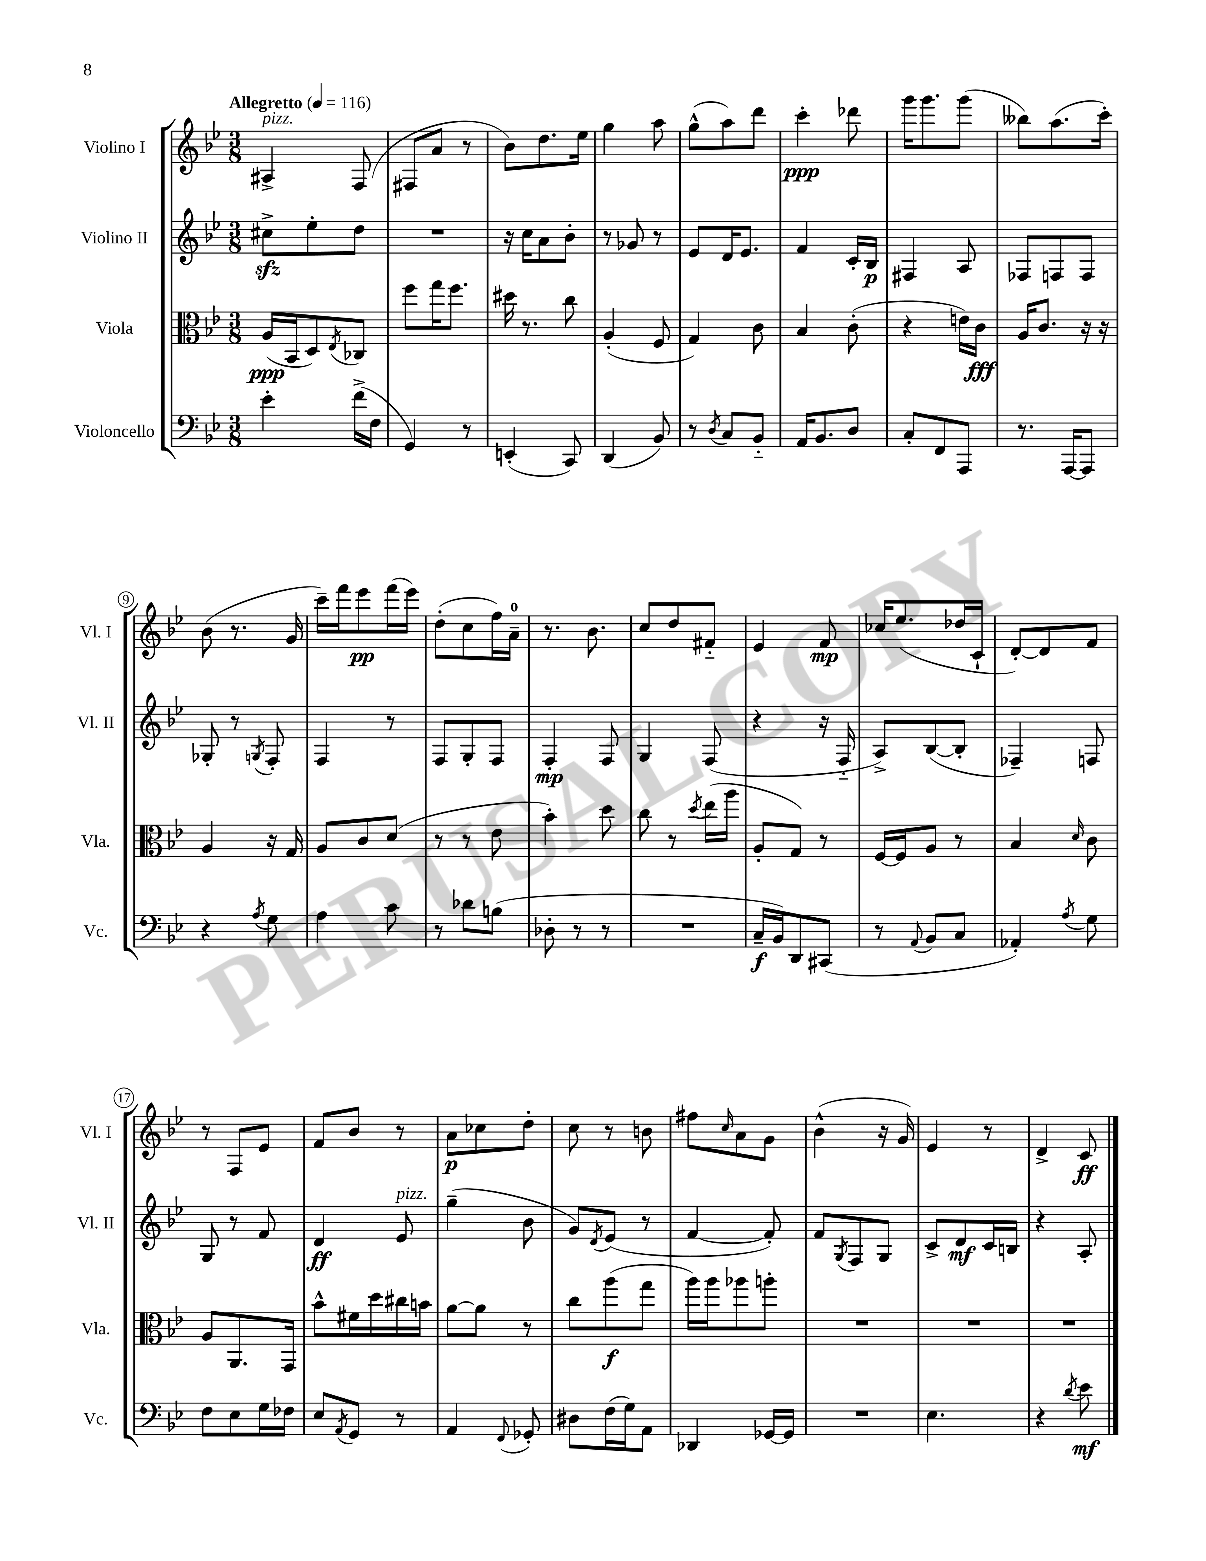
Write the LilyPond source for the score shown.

<<
\new StaffGroup <<
\new Staff = "s0" \with { instrumentName = "Violino I" shortInstrumentName = "Vl. I" } {
    \clef treble \key bes \major \numericTimeSignature \time 3/8 \tempo "Allegretto" 4 = 116
    ais4->^\markup { \italic "pizz." } f8( |
    fis8 a'8 r8 |
    bes'8) d''8. ees''16 |
    g''4 a''8 |
    g''8-^( a''8) d'''8 |
    c'''4-.\ppp des'''8 |
    g'''16 g'''8. g'''8( |
    beses''8) a''8.( c'''16-.) |
    bes'8( r8. g'16 |
    c'''16--) f'''16 ees'''8\pp f'''16( ees'''16) |
    d''8-.( c''8 f''16) a'16-0-- |
    r8. bes'8. |
    c''8 d''8 fis'8-_ |
    ees'4 f'8\mp |
    ces''16 ees''8.( des''16 c'16-! |
    d'8~-.) d'8 f'8 |
    r8 f8 ees'8 |
    f'8 bes'8 r8 |
    a'8\p ces''8 d''8-. |
    c''8 r8 b'8 |
    fis''8 \grace { c''16 } a'8 g'8 |
    bes'4-^( r16 g'16) |
    ees'4 r8 |
    d'4-> c'8\ff \bar "|." |
}
\new Staff = "s1" \with { instrumentName = "Violino II" shortInstrumentName = "Vl. II" } {
    \clef treble \key bes \major \numericTimeSignature \time 3/8
    cis''8->\sfz ees''8-. d''8 |
    R4. |
    r16 c''16 a'8 bes'8-. |
    r8 ges'8 r8 |
    ees'8 d'16 ees'8. |
    f'4 c'16-. bes16\p |
    fis4 a8 |
    fes8 f8 f8 |
    ges8-. r8 \acciaccatura { g8 } f8-. |
    f4 r8 |
    f8 g8-. f8 |
    f4-.\mp f8 |
    g4 f8( |
    r4 r16 f16-_ |
    a8->) bes8~( bes8-. |
    fes4--) f8 |
    g8 r8 f'8 |
    d'4\ff ees'8^\markup { \italic "pizz." } |
    g''4--( bes'8 |
    g'8) \acciaccatura { d'8 } ees'8( r8 |
    f'4~ f'8-.) |
    f'8 \acciaccatura { g8 } f8 g8 |
    c'8-> d'8\mf c'16 b16 |
    r4 a8-. \bar "|." |
}
\new Staff = "s2" \with { instrumentName = "Viola" shortInstrumentName = "Vla." } {
    \clef alto \key bes \major \numericTimeSignature \time 3/8
    a16\ppp( bes,16 d8) \acciaccatura { ees8 } ces8 |
    f''8 g''16 f''8. |
    dis''16 r8. c''8 |
    a4-.( f8 |
    g4) c'8 |
    bes4 c'8-.( |
    r4 e'16) c'16\fff |
    a16 c'8. r16 r16 |
    a4 r16 g16 |
    a8 c'8 d'8( |
    r8 r8 ees'8 |
    bes'4-.) d''8 |
    c''8 r8 \acciaccatura { d''8 } ees''16( a''16 |
    a8-. g8) r8 |
    f16~ f16 a8 r8 |
    bes4 \grace { d'16 } c'8 |
    a8 a,8. g,16 |
    bes'8-^ fis'16 d''16 cis''16 b'16 |
    a'8~ a'8 r8 |
    c''8 a''8\f( g''8 |
    a''16) a''16 aes''8 a''8-. |
    R4. |
    R4. |
    R4. \bar "|." |
}
\new Staff = "s3" \with { instrumentName = "Violoncello" shortInstrumentName = "Vc." } {
    \clef bass \key bes \major \numericTimeSignature \time 3/8
    ees'4-. f'16->( f16 |
    g,4) r8 |
    e,4-.( c,8) |
    d,4( bes,8) |
    r8 \acciaccatura { d8 } c8 bes,8-_ |
    a,16 bes,8. d8 |
    c8-. f,8 a,,8 |
    r8. a,,16~ a,,8 |
    r4 \acciaccatura { a8 } g8 |
    a4 c'8 |
    r8 des'8 b8( |
    des8-. r8 r8 |
    R4. |
    c16--\f bes,16) d,8 cis,8( |
    r8 \appoggiatura { a,8 } bes,8 c8 |
    aes,4-.) \acciaccatura { a8 } g8 |
    f8 ees8 g16 fes16 |
    ees8 \acciaccatura { a,8 } g,8 r8 |
    a,4 \appoggiatura { f,8 } ges,8-. |
    dis8 f16( g16) a,8 |
    des,4 ges,16~ ges,16 |
    R4. |
    ees4. |
    r4 \acciaccatura { d'8 } ees'8\mf \bar "|." |
}
>>
>>
\layout { \context { \Score \override BarNumber.stencil = #(make-stencil-circler 0.1 0.3 ly:text-interface::print) } }
